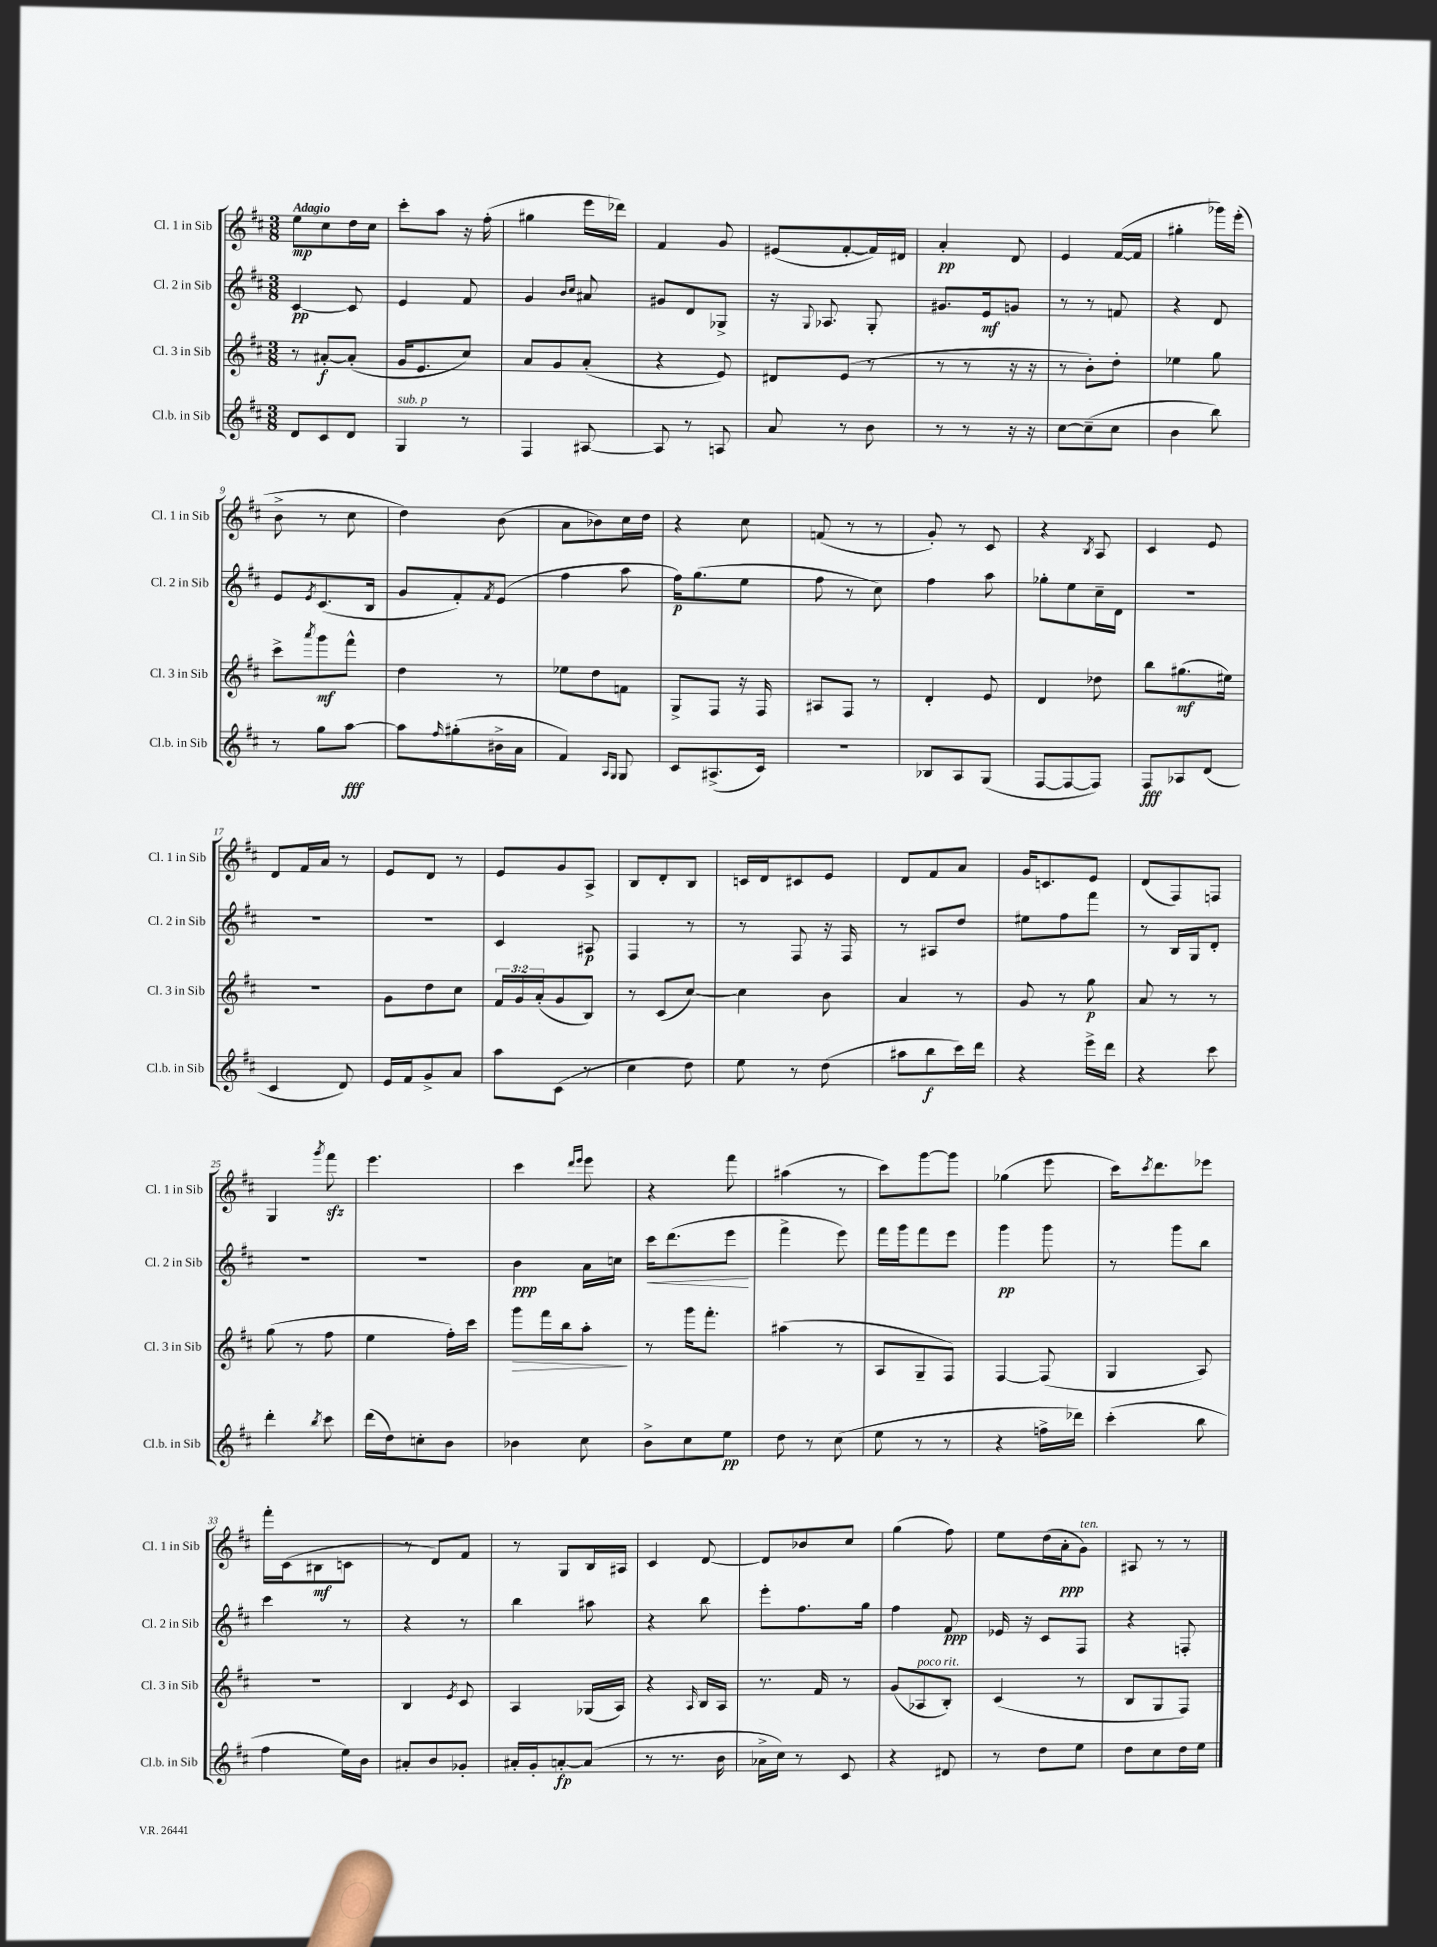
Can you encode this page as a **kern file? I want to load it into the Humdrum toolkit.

**kern	**kern	**kern	**kern
*staff4	*staff3	*staff2	*staff1
*clefG2	*clefG2	*clefG2	*clefG2
*k[f#c#]	*k[f#c#]	*k[f#c#]	*k[f#c#]
*M3/8	*M3/8	*M3/8	*M3/8
8d/L	8r	[4c#/	8ee\L
8c#/	[8a#'/L	.	8cc#\
8d/J	(8a#'/]J	8c#/]	16dd\L
.	.	.	16cc#\JJ
=	=	=	=
4G/	16g/LK	4e/	8ccc#'\L
.	8.e/	.	.
.	.	.	8aa\J
8r	8cc#/J)	8f#/	16r
.	.	.	(16ff#'\
=	=	=	=
4F#/	8a/L	4g/	4gg#\
.	8g/	.	.
.	.	16qqb/LL	.
.	.	16qqcc#/JJ	.
[8A#/	(8a'/J	8a#/	16eee\LL
.	.	.	16ddd-\JJ)
=	=	=	=
8A#/]	4r	8g#/L	4f#/
8r	.	8d/	.
8A/	8e/)	8G-^/J	8g/
=	=	=	=
8a/	8d#/L	16r	(8e#/L
.	.	8qqG/	.
.	.	8.A-/	.
8r	(8e/J	.	[8f#'/
8b\	8r	8G'/	16f#/]L)
.	.	.	16d#/JJ
=	=	=	=
8r	8r	8.g#/L	4a'/
8r	8r	.	.
.	.	16e/k	.
16r	16r	8g/J	8d/
16r	16r	.	.
=	=	=	=
[8cc#\L	8r	8r	4e/
(8cc#~\]	8b'\L)	8r	.
8cc#\J	8dd'\J	8f/	([16f#/LL
.	.	.	16f#/]JJ
=	=	=	=
4b\	4ee-\	4r	4gg#'\
8bb\)	8gg\	8d/	16ggg-\LL)
.	.	.	(16eee'\JJ
=	=	=	=
8r	8ccc#^\L	8e/L	8b^\
.	8qaaa/	8qe/	.
8gg\L	8ggg\	(8.c#/	8r
[8aa\J	8fff#^^\J	.	8cc#\
.	.	16B/Jk	.
=	=	=	=
8aa\]L	4dd\	8g/L	4dd\)
16qqff#/	.	.	.
(8gg#'\	.	8f#'/)	.
.	.	8qf#/	.
16b#^\L	8r	(8e/J	(8b\
16a\JJ	.	.	.
=	=	=	=
4f#/)	8ee-\L	4ff#\	8a\L
.	8dd\	.	8b-\)
16qqA/LL	.	.	.
16qqG/JJ	.	.	.
8G/	8f\J	8aa\	16cc#\L
.	.	.	16dd\JJ
=	=	=	=
8c#/L	8G^/L	16ff#\LK)	4r
.	.	(8.gg\	.
(8.A#^/	8F#/J	.	.
.	16r	8ee\J	8cc#\
16c#/Jk)	16F#/	.	.
=	=	=	=
4.r	8A#/L	8ff#\	(8f/
.	8F#/J	8r	8r
.	8r	8cc#\)	8r
=	=	=	=
8B-/L	4d'/	4ff#\	8g'/)
8A/	.	.	8r
(8G/J	8e/	8aa\	8c#/
=	=	=	=
[8F#/L	4d/	8gg-'\L	4r
8F#/_	.	8ee\	.
.	.	.	8qB/
8F#/]J)	8dd-\	16cc#~\L	8A/
.	.	16d\JJ	.
=	=	=	=
8F#/L	8bb\L	4.r	4c#/
8A-/	(8.gg#\	.	.
(8d/J	.	.	8e/
.	16ee#\Jk)	.	.
=	=	=	=
4c#/	4.r	4.r	8d/L
.	.	.	16f#/L
.	.	.	16a/JJ
8d/)	.	.	8r
=	=	=	=
16e/LL	8g\L	4.r	8e/L
16f#/J	.	.	.
8g^/	8dd\	.	8d/J
8a/J	8cc#\J	.	8r
=	=	=	=
8aa\L	24f#/LL	4c#/	8e/L
.	24g/	.	.
.	(24a'/J	.	.
(8c#\J	8g/	.	8g/
8r	8B/J)	8A#/	8A^/J
=	=	=	=
4cc#\	8r	4F#/	8B/L
.	(8c#/L	.	8d'/
8dd\)	[8cc#/J)	8r	8B/J
=	=	=	=
8ee\	4cc#\]	8r	16c/LL
.	.	.	16d/J
8r	.	8F#/	8c#/
(8dd\	8b\	16r	8e/J
.	.	16F#/	.
=	=	=	=
8aa#\L	4a/	8r	8d/L
8bb\	.	8A#/L	8f#/
16ccc#\L)	8r	8dd/J	8a/J
16ddd\JJ	.	.	.
=	=	=	=
4r	8g/	8ee#\L	16g/LK
.	.	.	8.c/
.	8r	8ff#\	.
16eee^\LL	8gg\	8fff#\J	8e/J
16ddd\JJ	.	.	.
=	=	=	=
4r	8a/	8r	(8d/L
.	8r	16B/LL	8F#/)
.	.	16G/J	.
8ccc#\	8r	8d'/J	8F/J
=	=	=	=
4ddd'\	(8gg\	4.r	4G/
.	8r	.	.
8qbb/	.	.	8qggg/
8ccc#\	8ff#\	.	8fff#\
=	=	=	=
(16ddd\LL	4ee\	4.r	4.eee\
16dd\J)	.	.	.
8cc'\	.	.	.
8b\J	16ff#'\LL)	.	.
.	16ccc#\JJ	.	.
=	=	=	=
4b-\	8ggg\L	4b\	4ccc#\
.	16fff#\L	.	.
.	16bb\J	.	.
.	.	.	16qqddd/LL
.	.	.	16qqeee/JJ
8cc#\	8aa'\J	16a\LL	8eee\
.	.	16cc\JJ	.
=	=	=	=
8b^\L	8r	16ccc#\LK	4r
.	.	(8.ddd\	.
8cc#\	16ggg\LK	.	.
.	8.fff#'\J	.	.
8ee\J	.	8eee\J	8fff#\
=	=	=	=
8dd\	(4aa#\	4fff#^\	(4aa#\
8r	.	.	.
(8cc#\	8r	8eee\)	8r
=	=	=	=
8ee\	8A/L	16fff#\LL	8ccc#\L)
.	.	16ggg\J	.
8r	8G~/	8fff#\	[8ggg\
8r	8F#/J)	8eee\J	8ggg\]J
=	=	=	=
4r	[4F#/	4ggg\	(4gg-\
16ff^\LL	(8F#/]	8ggg\	8eee\
16ddd-\JJ)	.	.	.
=	=	=	=
(4ccc#'\	4G/	8r	16ccc#\LK)
.	.	.	8qccc#/
.	.	.	8.ddd\
.	.	8ggg\L	.
8bb\	8A/)	8bb\J	8eee-\J
=	=	=	=
4ff#\	4.r	4ccc#\	16fff#'\LL
.	.	.	(16c#\J
.	.	.	8B#\
16ee\LL)	.	8r	8c\J
16b\JJ	.	.	.
=	=	=	=
8a#'/L	4B/	4r	8r
8b/	.	.	8d/L)
.	8qe/	.	.
8g-'/J	8c#/	8r	8f#/J
=	=	=	=
16a#'/LL	4A/	4bb\	8r
16g'/J	.	.	.
[8a'/	.	.	8G/L
(8a/]J	(16G-/LL	8aa#\	16B/L
.	16A/JJ)	.	16A#/JJ
=	=	=	=
8r	4r	4r	4c#/
8.r	.	.	.
.	16qqA/	.	.
.	16B/LL	8bb\	[8d/
16b\	16A/JJ	.	.
=	=	=	=
16a-^\LL	8.r	8eee'\L	8d/]L
16cc#\JJ)	.	.	.
8r	.	8.ff#\	8b-/
.	16f#/	.	.
8c#/	8r	.	8cc#/J
.	.	16gg\Jk	.
=	=	=	=
4r	(8g/L	4ff#\	(4gg\
.	8A-/	.	.
8d#/	8B'/J)	8f#/	8ff#\)
=	=	=	=
8r	(4c#/	16e-/	8ee\L
.	.	16r	.
8dd\L	.	8c#/L	(16dd\L
.	.	.	16a'\J
8ee\J	8r	8F#/J	8g\J)
=	=	=	=
8dd\L	8B/L	4r	8A#/
8cc#\	8G/	.	8r
16dd\L	8F#/J)	8F'/	8r
16ee\JJ	.	.	.
==	==	==	==
*-	*-	*-	*-
